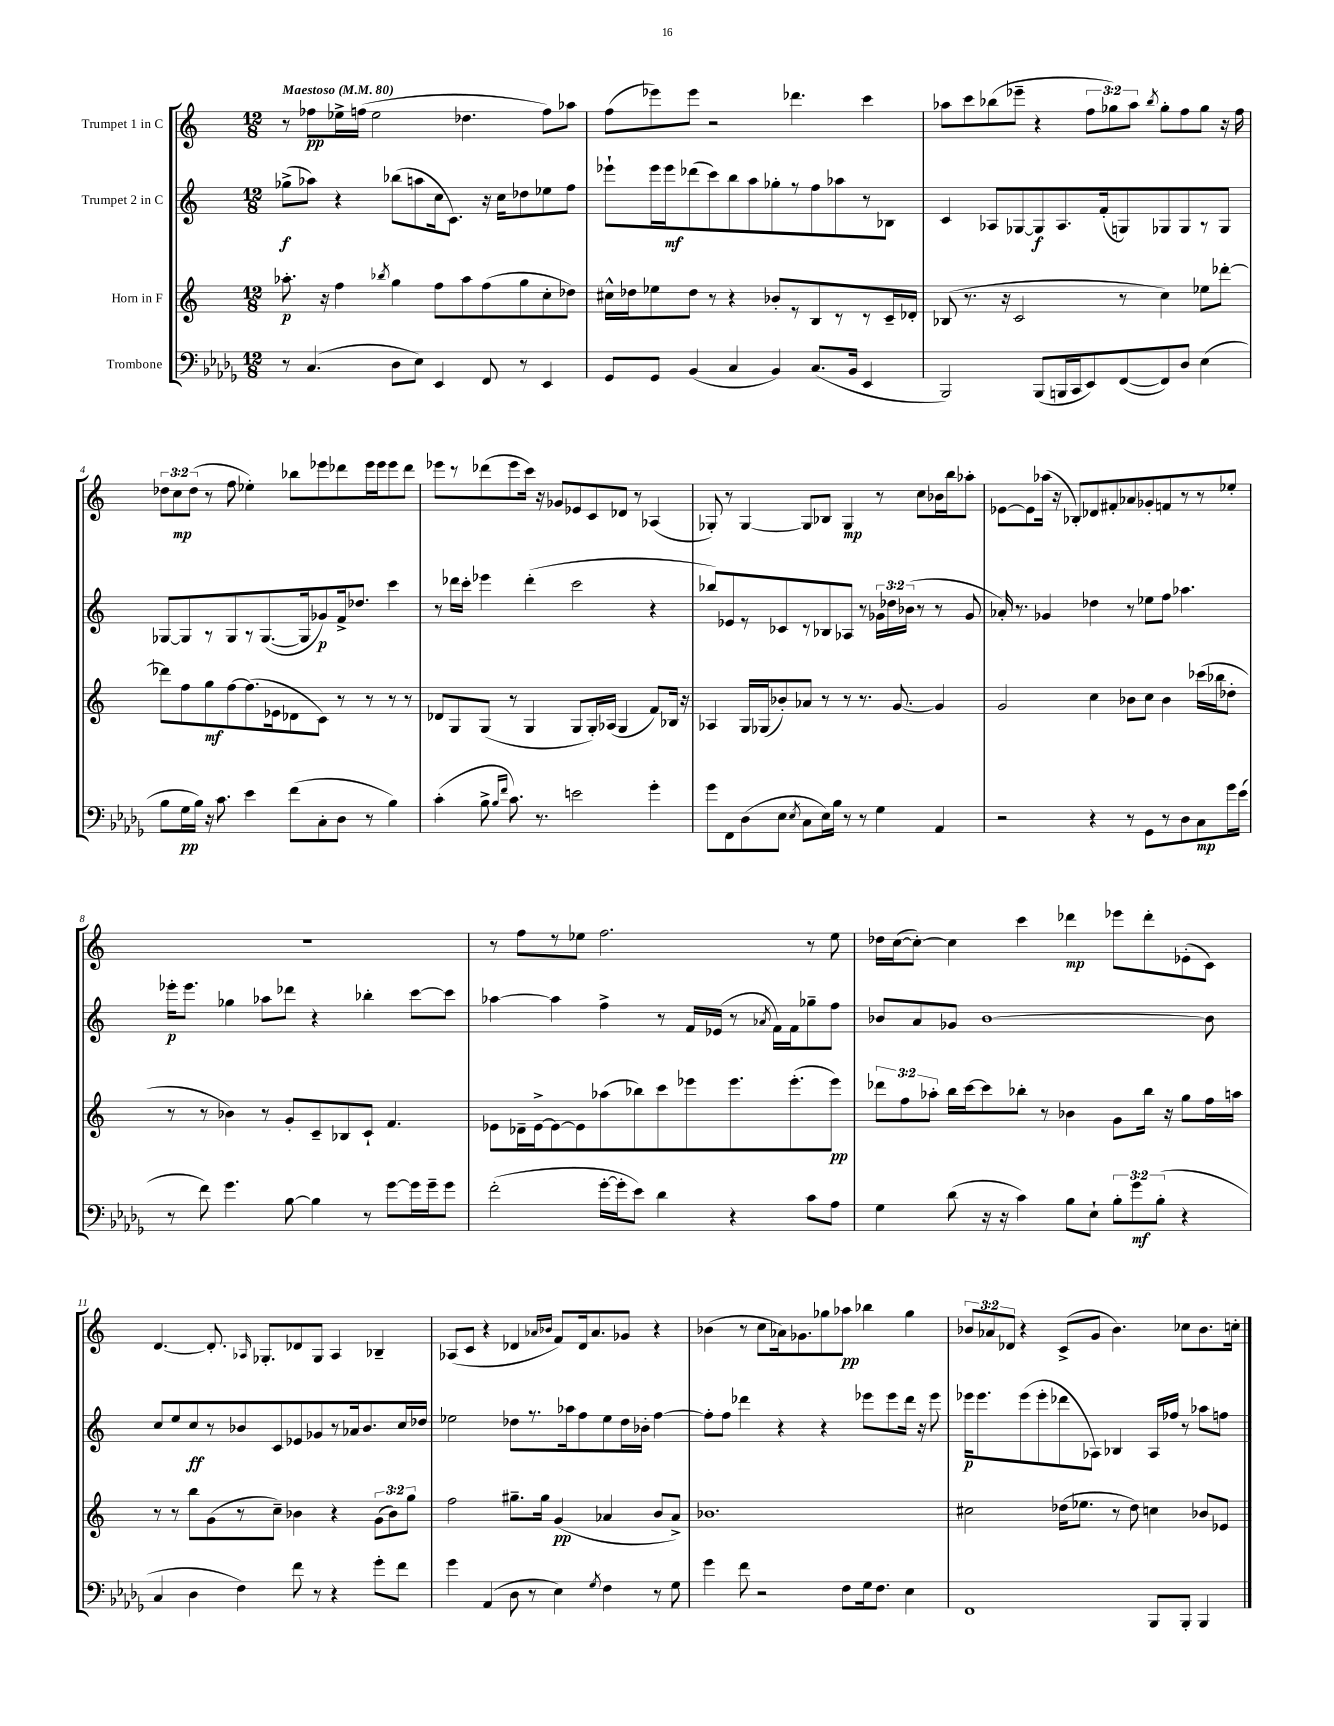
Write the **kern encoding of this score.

**kern	**dynam	**kern	**dynam	**kern	**dynam	**kern	**dynam
*part4	*part4	*part3	*part3	*part2	*part2	*part1	*part1
*staff4	*staff4	*staff3	*staff3	*staff2	*staff2	*staff1	*staff1
*I"Trombone	*	*I"Horn in F	*	*I"Trumpet 2 in C	*	*I"Trumpet 1 in C	*
*clefF4	*	*clefG2	*	*clefG2	*	*clefG2	*
*k[b-e-a-d-g-]	*	*k[]	*	*k[]	*	*k[]	*
*M12/8	*	*M12/8	*	*M12/8	*	*M12/8	*
*MM80	*	*MM80	*	*MM80	*	*MM80	*
=1	=1	=1	=1	=1	=1	=1	=1
!	!	!	!	!	!	!LO:TX:a:B:t=Maestoso	!
8r	.	8.aa-X'\	p	(8gg-X^\L	f	8r	.
(4.C/	.	.	.	8aa-X\J)	.	8ff-X\L	pp
.	.	16r	.	.	.	.	.
.	.	4ff\	.	4r	.	16ee-X^\L	.
.	.	.	.	.	.	(16ffn\JJ	.
.	.	.	.	.	.	2ee-\	.
.	.	8qbb-X/	.	.	.	.	.
8D-\L	.	4gg\	.	(8bb-X\L	.	.	.
8E-\J)	.	.	.	8aan\	.	.	.
4EE-/	.	8ff\L	.	16cc\k	.	.	.
.	.	.	.	8.c\J)	.	.	.
.	.	8aa-\	.	.	.	4.dd-X\	.
8FF/	.	(8ff\	.	16r	.	.	.
.	.	.	.	16cc\KL	.	.	.
8r	.	8gg\	.	8dd-X\	.	.	.
4EE-/	.	8cc'\	.	8ee-X\	.	8ff\L)	.
.	.	8dd-X\J)	.	8ff\J	.	8aa-X\J	.
=2	=2	=2	=2	=2	=2	=2	=2
8GG-/L	.	16cc#X^^\LL	.	8eee-X`\L	.	(8ff\L	.
.	.	16dd-X\J	.	.	.	.	.
8GG-/J	.	8ee-X\	.	16eee-\L	.	8eee-X\)	.
.	.	.	.	16eee-\J	mf	.	.
(4BB-/	.	8dd-\J	.	(8ddd-X\	.	8eee-\J	.
.	.	8r	.	8ccc\)	.	2r	.
4C/	.	4r	.	8bb\	.	.	.
.	.	.	.	8aa\	.	.	.
4BB-/)	.	8b-X'/L	.	8gg-X'\	.	.	.
.	.	8r	.	8r	.	4.ddd-X\	.
(8.C/L	.	8B/	.	8ff\	.	.	.
.	.	8r	.	8aa-X\	.	.	.
16BB-/Jk	.	.	.	.	.	.	.
4EE-/	.	8r	.	8r	.	4ccc\	.
.	.	16c~/L	.	8B-X\J	.	.	.
.	.	16d-X'/JJ	.	.	.	.	.
=3	=3	=3	=3	=3	=3	=3	=3
2BBB-/)	.	(8B-X/	.	4c/	.	8aa-X\L	.
.	.	8.r	.	.	.	8ccc\	.
.	.	.	.	8A-X/L	.	(8bb-X\	.
.	.	16r	.	.	.	.	.
.	.	2c/	.	[8G-X/	.	8eee-X~\J	.
(8BBB-/L	.	.	.	8G-/]	f	4r	.
16BBBn/L	.	.	.	8.A-/	.	.	.
16CC/J	.	.	.	.	.	.	.
8EE-/)	.	.	.	.	.	12ff\L	.
.	.	.	.	(16f'/k	.	.	.
.	.	.	.	.	.	12gg-X\)	.
([8FF/	.	8r	.	8Gn/)	.	.	.
.	.	.	.	.	.	12aa-\J	.
.	.	.	.	.	.	8qbb-/	.
8FF/])	.	4cc\)	.	8G-X/	.	8gg-'\L	.
8D-/J	.	.	.	8G-/	.	8ff\	.
(4E-\	.	8ee-X\L	.	8r	.	8gg-\J	.
.	.	[8ddd-X'\J	.	8G-/J	.	16r	.
.	.	.	.	.	.	16ff\	.
!!LO:LB:g=z
=4	=4	=4	=4	=4	=4	=4	=4
8B-\L	.	8ddd-X\L]	.	[8G-X/L	.	12dd-X\L	.
.	.	.	.	.	.	12cc\	mp
16G-\L	pp	8ff\	.	8G-/]	.	.	.
.	.	.	.	.	.	(12dd-\J	.
16B-\JJ)	.	.	.	.	.	.	.
16r	.	8gg\	mf	8r	.	8r	.
8.c\	.	.	.	.	.	.	.
.	.	[8ff\	.	8G-/	.	8ff\	.
4e-\	.	(8.ff\]	.	8r	.	4ee-X'\)	.
.	.	.	.	([8.G-/	.	.	.
.	.	16e-X\k	.	.	.	.	.
(8f\L	.	8d-X\	.	.	.	8bb-X\L	.
.	.	.	.	16G-/k]	.	.	.
8C'\	.	8c\J)	.	8g-X/)	p	8eee-X\	.
8D-\J	.	8r	.	16f^/k	.	8ddd-X\	.
.	.	.	.	8.dd-X/J	.	.	.
8r	.	8r	.	.	.	16eee-\L	.
.	.	.	.	.	.	16eee-\J	.
4B-\)	.	8r	.	4ccc\	.	8eee-\	.
.	.	8r	.	.	.	8ddd-\J	.
=5	=5	=5	=5	=5	=5	=5	=5
(4c'\	.	8d-X/L	.	8r	.	8eee-X\L	.
.	.	8G/	.	16ddd-X\LL	.	8r	.
.	.	.	.	16ccc'\JJ	.	.	.
8B-^\	.	(8G/J	.	4eee-X\	.	(8ddd-X\	.
16qqB-/LL	.	.	.	.	.	.	.
16qqf/JJ	.	.	.	.	.	.	.
8.c\)	.	8r	.	.	.	8eee-\	.
.	.	4G/	.	(4ddd-'\	.	16ccc\Jk)	.
8.r	.	.	.	.	.	16r	.
.	.	.	.	.	.	8g-X/L	.
2en\	.	8G/L	.	2ccc\	.	8e-X/	.
.	.	16G'/L)	.	.	.	8c/	.
.	.	(16A-X/JJ	.	.	.	.	.
.	.	4G/	.	.	.	8d-X/J	.
.	.	.	.	.	.	8r	.
4g-'\	.	8f/L)	.	4r	.	(4A-X/	.
.	.	16B-X/Jk	.	.	.	.	.
.	.	16r	.	.	.	.	.
=6	=6	=6	=6	=6	=6	=6	=6
8g-\L	.	4A-X/	.	8bb-X/L)	.	8G-X'/)	.
8FF\	.	.	.	8e-X/	.	8r	.
(8D-\	.	16G/LL	.	8r	.	[4G-/	.
.	.	(16G-X/J	.	.	.	.	.
8E-\J	.	8b-X'/)	.	8c-X/	.	.	.
8qE-/	.	.	.	.	.	.	.
8C\L	.	8a-X/J	.	8r	.	8G-/L]	.
16E-\L)	.	8r	.	8B-X/	.	8B-X/J	.
16B-\JJ	.	.	.	.	.	.	.
8r	.	8r	.	8A-X/J	.	4G-/	mp
8r	.	8.r	.	8r	.	.	.
4G-\	.	.	.	24g-X\LL	.	8r	.
.	.	.	.	24dd-X\	.	.	.
.	.	[8.g/	.	.	.	.	.
.	.	.	.	(24b-X\JJ	.	.	.
.	.	.	.	8r	.	8cc\L	.
4AA-/	.	4g/]	.	8r	.	16b-X\L	.
.	.	.	.	.	.	16bb\J	.
.	.	.	.	8g-/	.	8aa-X'\J	.
=7	=7	=7	=7	=7	=7	=7	=7
2r	.	2g/	.	16a-X'/)	.	[8e-X\L	.
.	.	.	.	8.r	.	.	.
.	.	.	.	.	.	8e-\]	.
.	.	.	.	4g-X/	.	(16aa-X\Jk	.
.	.	.	.	.	.	16r	.
.	.	.	.	.	.	8B-X'/L)	.
4r	.	4cc\	.	4dd-X\	.	8d-X/	.
.	.	.	.	.	.	8f#X'/	.
8r	.	8b-X\L	.	8r	.	8a-X/	.
8GG-\L	.	8cc\J	.	8ee-X\L	.	8g-X'/	.
8r	.	4b-\	.	8ff\J	.	8fn/	.
8D-\	.	.	.	4.aa-X\	.	8r	.
8C\	mp	(16ccc-X\LL	.	.	.	8r	.
.	.	16bb-X\J	.	.	.	.	.
16g-\L	.	8dd-X'\J	.	.	.	8ee-X'/J	.
(16e-\JJ	.	.	.	.	.	.	.
!!LO:LB:g=z
=8	=8	=8	=8	=8	=8	=8	=8
8r	.	8r	.	16eee-X'\KL	p	1.r	.
.	.	.	.	8.eee-\J	.	.	.
8f\)	.	8r	.	.	.	.	.
4.g-\	.	4b-X\)	.	4gg-X\	.	.	.
.	.	8r	.	8aa-X\L	.	.	.
[8B-\	.	8g'/L	.	8ddd-X\J	.	.	.
4B-\]	.	8c~/	.	4r	.	.	.
.	.	8B-X/	.	.	.	.	.
8r	.	8c`/J	.	4bb-X'\	.	.	.
[8g-\L	.	4.f/	.	.	.	.	.
16g-\L]	.	.	.	[8ccc\L	.	.	.
16g-~\J	.	.	.	.	.	.	.
8g-\J	.	.	.	8ccc\J]	.	.	.
=9	=9	=9	=9	=9	=9	=9	=9
(2f'\	.	8e-X\L	.	[4aa-X\	.	8r	.
.	.	16d-X~\L	.	.	.	8ff\L	.
.	.	[16e-^\J	.	.	.	.	.
.	.	8e-\_	.	4aa-\]	.	8r	.
.	.	8e-\]	.	.	.	8ee-X\J	.
[16g-'\LL	.	(8aa-X\	.	4ff^\	.	2.ff\	.
16g-'\J]	.	.	.	.	.	.	.
8e-\J)	.	8bb-X\)	.	.	.	.	.
4d-\	.	8ccc\	.	8r	.	.	.
.	.	8eee-X\	.	16f/LL	.	.	.
.	.	.	.	(16e-X/JJ	.	.	.
4r	.	8.eee-\	.	8r	.	.	.
.	.	.	.	8qa-X/	.	.	.
.	.	.	.	16f\LL)	.	.	.
.	.	(8.eee-'\	.	16f\J	.	.	.
8c\L	.	.	.	8gg-X~\	.	8r	.
8A-\J	.	8eee-\J)	pp	8ff\J	.	8ee-\	.
=10	=10	=10	=10	=10	=10	=10	=10
4G-\	.	12ddd-X\L	.	8b-X/L	.	16dd-X\LL	.
.	.	.	.	.	.	([16cc\J	.
.	.	12ff\	.	.	.	.	.
.	.	.	.	8a/	.	8cc'\J_)	.
.	.	12aa-X'\J	.	.	.	.	.
(8d-\	.	16bb\LL	.	8g-X/J	.	4cc\]	.
.	.	[16ccc\J	.	.	.	.	.
16r	.	8ccc\]	.	[1b-	.	.	.
16r	.	.	.	.	.	.	.
4c\)	.	8bb-X'\J	.	.	.	4ccc\	.
.	.	8r	.	.	.	.	.
8B-\L	.	4b-X\	.	.	.	4ddd-X\	mp
8E-`\J	.	.	.	.	.	.	.
12B-'\L	.	8g\L	.	.	.	8eee-X\L	.
12g-\	mf	.	.	.	.	.	.
.	.	16bb-\Jk	.	.	.	8ddd-'\	.
(12B-'\J	.	.	.	.	.	.	.
.	.	16r	.	.	.	.	.
4r	.	8gg\L	.	.	.	(8e-X'\	.
.	.	16ff\L	.	8b-\]	.	8c\J)	.
.	.	16aan\JJ	.	.	.	.	.
!!LO:LB:g=z
=11	=11	=11	=11	=11	=11	=11	=11
4C/	.	8r	.	8cc/L	.	[4.d/	.
.	.	8r	.	8ee/	.	.	.
4D-\	.	8bb\L	.	8cc/	ff	.	.
.	.	(8g\	.	8r	.	8.d'/]	.
4F\)	.	8r	.	8b-X/	.	.	.
.	.	.	.	.	.	16qqA-X/	.
.	.	.	.	.	.	8.G-X'/L	.
.	.	8cc~\J)	.	8c/	.	.	.
8f\	.	4b-X\	.	8e-X/	.	8d-X/	.
8r	.	.	.	8g-X/	.	8G-/J	.
4r	.	4r	.	8r	.	4A-/	.
.	.	.	.	16a-X/k	.	.	.
.	.	.	.	8.b-/	.	.	.
8g-'\L	.	(12g\L	.	.	.	4B-X~/	.
.	.	12b-\)	.	.	.	.	.
8f\J	.	.	.	16cc/L	.	.	.
.	.	12gg\J	.	.	.	.	.
.	.	.	.	16dd-X/JJ	.	.	.
=12	=12	=12	=12	=12	=12	=12	=12
4g-\	.	2ff\	.	2ee-X\	.	(8A-X/L	.
.	.	.	.	.	.	8c/J	.
(4AA-/	.	.	.	.	.	4r	.
8D-\	.	8.gg#X~\L	.	8dd-X\L	.	4d-X/	.
8r	.	.	.	8.r	.	.	.
.	.	16gg#\Jk	.	.	.	.	.
.	.	.	.	.	.	16qqa-X/LL	.
.	.	.	.	.	.	16qqb-X/JJ	.
4E-\)	.	(4g/	pp	.	.	8f/L)	.
.	.	.	.	16aa-X\k	.	.	.
.	.	.	.	8ff\	.	16d-/k	.
.	.	.	.	.	.	8.a-/	.
8qG-/	.	.	.	.	.	.	.
4F\	.	4a-X/	.	8ee-\	.	.	.
.	.	.	.	16dd-\L	.	8g-X/J	.
.	.	.	.	16b-X'\JJ	.	.	.
8r	.	8b/L	.	[4ff\	.	4r	.
8G-\	.	8a-^/J)	.	.	.	.	.
=13	=13	=13	=13	=13	=13	=13	=13
4g-\	.	1.b-X	.	8ff'\L]	.	(4b-X\	.
.	.	.	.	8ff\J	.	.	.
8f\	.	.	.	4ddd-X\	.	8r	.
2r	.	.	.	.	.	8cc\L	.
.	.	.	.	4r	.	16a-X\k)	.
.	.	.	.	.	.	8.g-X\	.
.	.	.	.	4r	.	8gg-X\	.
8F\L	.	.	.	.	.	8aa-X\J	pp
16G-\k	.	.	.	8eee-X\L	.	4bb-X\	.
8.F\J	.	.	.	.	.	.	.
.	.	.	.	8eee-\	.	.	.
4E-\	.	.	.	16ddd-\Jk	.	4gg-\	.
.	.	.	.	16r	.	.	.
.	.	.	.	8eee-\	.	.	.
=14	=14	=14	=14	=14	=14	=14	=14
1FF	.	2cc#X\	.	16eee-X\KL	p	12b-X/L	.
.	.	.	.	8.eee-\	.	.	.
.	.	.	.	.	.	12a-X/	.
.	.	.	.	.	.	12d-X/J	.
.	.	.	.	(8eee-\	.	4r	.
.	.	.	.	8eee-'\	.	.	.
.	.	(16dd-X\KL	.	8ddd-X\	.	(8c^/L	.
.	.	8.ee-X\J	.	.	.	.	.
.	.	.	.	8A-X\J)	.	8g/J	.
.	.	8r	.	4B-X/	.	4.b-\)	.
.	.	8dd-\)	.	.	.	.	.
8BBB-/L	.	4ccn\	.	16A-/LL	.	.	.
.	.	.	.	16ff-X/JJ	.	.	.
8BBB-'/J	.	.	.	8r	.	8cc-X\L	.
4BBB-/	.	8b-X/L	.	8aa-X\L	.	8.b-\	.
.	.	8e-X/J	.	8ffn\J	.	.	.
.	.	.	.	.	.	16ccn'\Jk	.
==	==	==	==	==	==	==	==
*-	*-	*-	*-	*-	*-	*-	*-
